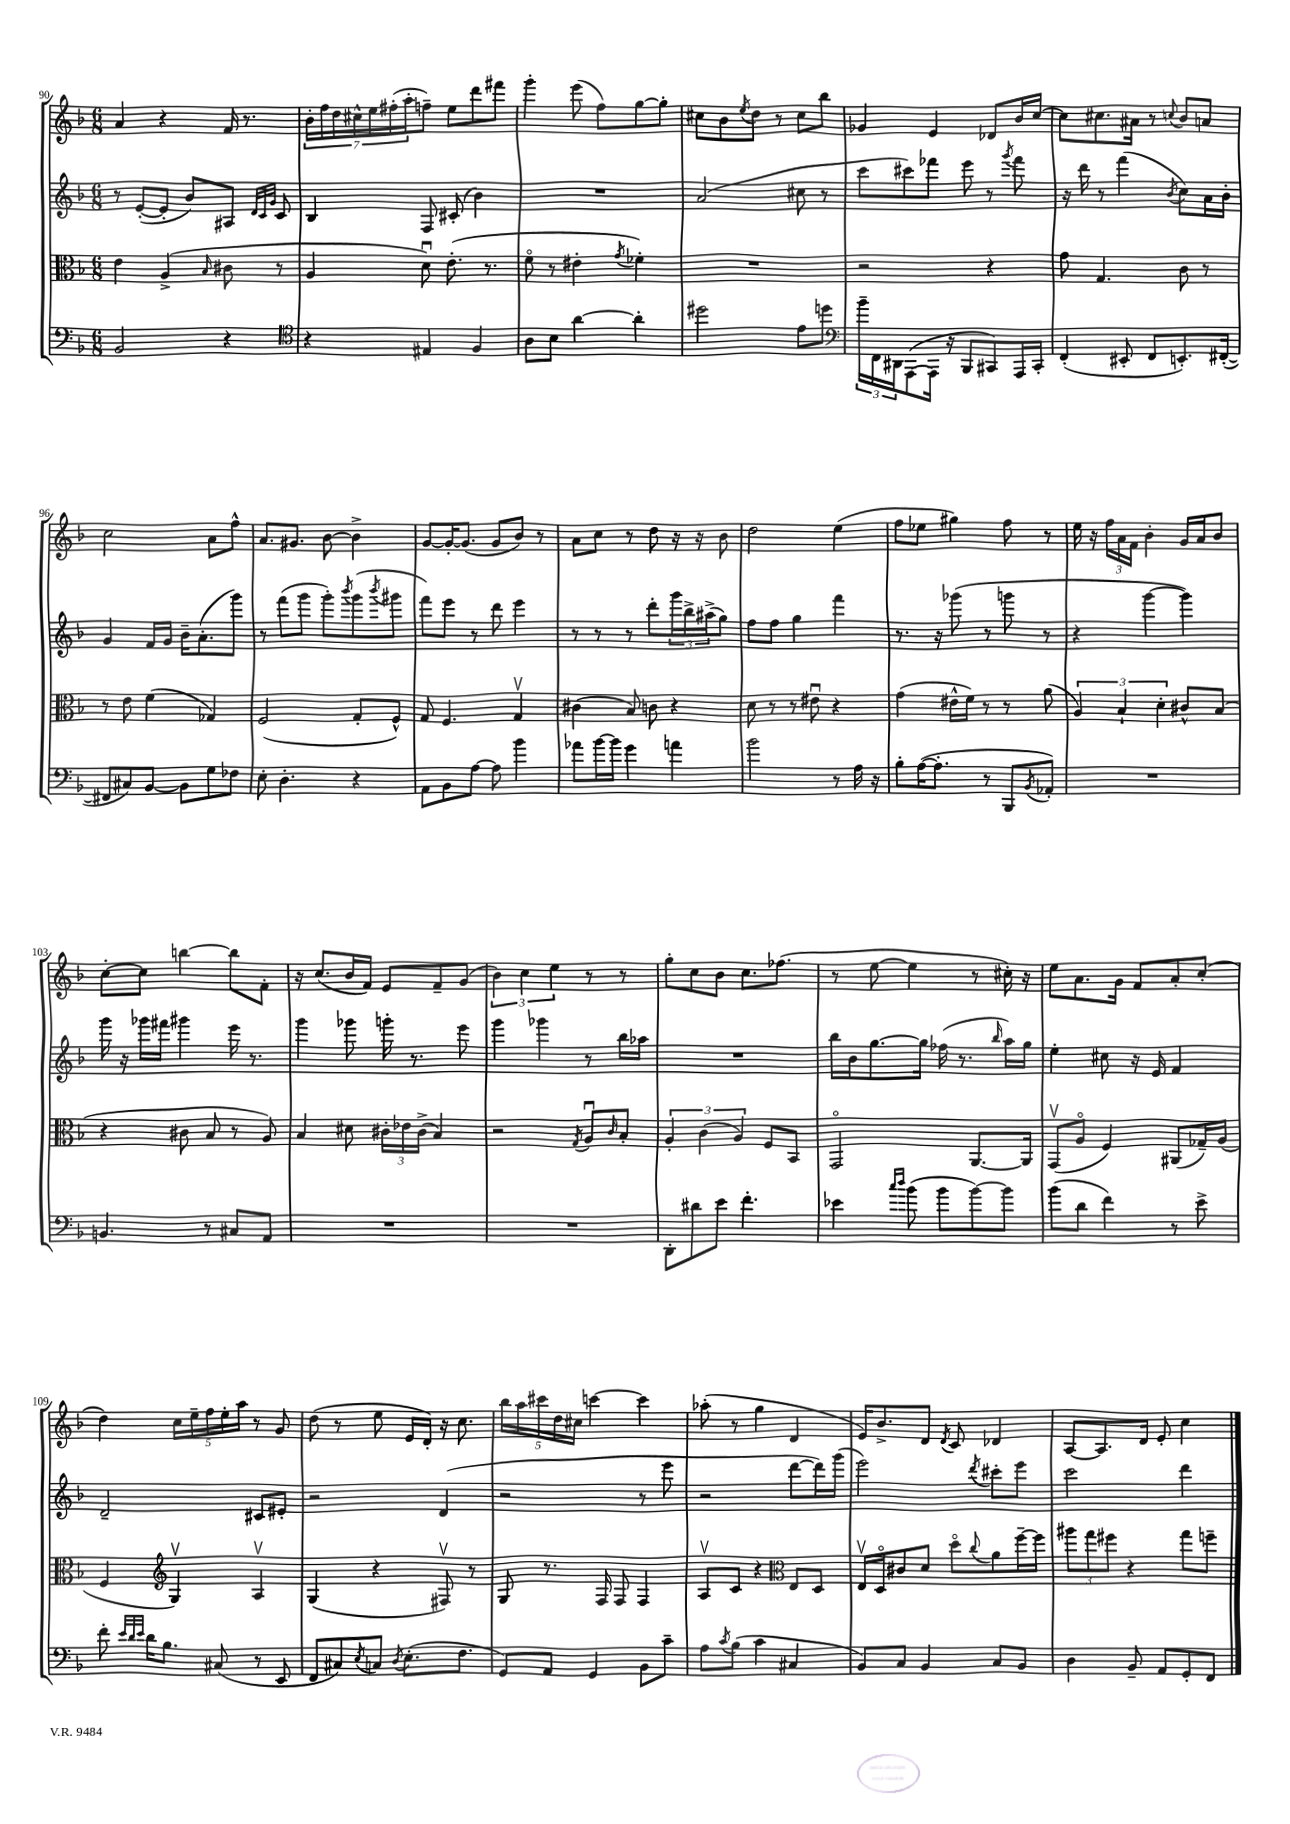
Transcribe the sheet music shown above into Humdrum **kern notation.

**kern	**kern	**kern	**kern
*staff4	*staff3	*staff2	*staff1
*clefF4	*clefC3	*clefG2	*clefG2
*k[b-]	*k[b-]	*k[b-]	*k[b-]
*M6/8	*M6/8	*M6/8	*M6/8
2BB-	4e	8r	4a
.	.	([8e'	.
.	(4A^	8e']	4r
.	.	8b-)	.
.	16qqB-	.	.
4r	8c#	8A#	16f
.	.	.	8.r
.	.	32qqd	.
.	.	32qqc	.
.	.	32qqg	.
.	8r	8c	.
=	=	=	=
*clefC4	*	*	*
4r	4A	4B-	28b-'
.	.	.	28ff
.	.	.	28dd
.	.	.	28cc#^^
.	.	.	28ee
.	.	.	(28ff#'
.	.	.	28aa'
4E#	8du)	8F	8ff~)
.	(8.e'	(8c#'	8ee
4F	.	4b-)	8ddd
.	8.r	.	.
.	.	.	8fff#
=	=	=	=
8A	8fo	2.r	4ggg'
8B-	8r	.	.
[4a	4e#'	.	(8eee
.	.	.	8ff)
.	8qg	.	.
4a']	4f-')	.	[8gg
.	.	.	8gg']
=	=	=	=
2dd#	2.r	(2a	8cc#
.	.	.	8b-
.	.	.	8qee
.	.	.	8dd
.	.	.	8r
8e	.	8cc#	8cc#
8dd	.	8r	8bb-
=	=	=	=
*clefF4	*	*	*
24b-~	2r	8ccc	4g-
24FF	.	.	.
24DD#	.	.	.
([8AAA	.	8ccc#)	.
16AAA]	.	8fff-	4e
16r	.	.	.
8BBB-	.	8eee	.
8CC#)	4r	8r	8d-
.	.	8qggg	.
16AAA	.	8fff-	16b-
16CC#'	.	.	[16cc
=	=	=	=
(4FF'	8g	16r	8cc]
.	.	16ddd	.
.	4.G	8r	8.cc#
8EE#'	.	(4fff	.
.	.	.	16a#
8FF	.	.	8r
.	.	8qb-	8qqcc
8.EE')	8c	8cc)	8b-
.	8r	16a	8a
([16FF#'	.	16b-'	.
=	=	=	=
8FF#]	8r	4g	2cc
8C#)	8e	.	.
[8BB-	(4f	16f	.
.	.	16g	.
8BB-]	.	16b-~	.
.	.	(8.a'	.
8G	4G-)	.	8a
8F-	.	8ggg)	8ff^^
=	=	=	=
8E'	(2F	8r	8.a
4.D'	.	(8fff	.
.	.	.	8.g#
.	.	8ggg	.
.	.	8ggg')	[8b-
.	.	8qbbb-	.
4r	8G'	(8ggg	4b-^]
.	.	8qbbb-	.
.	8F^^)	8ggg#	.
=	=	=	=
8AA	8G	8fff)	[8g
8BB-	4.F	8eee	16g'_
.	.	.	(8.g]
[8A	.	8r	.
8A]	.	8ddd	8g
4b-	4Gv	4eee	8b-)
.	.	.	8r
=	=	=	=
8a-	(4c#	8r	8a
[16b-	.	8r	8cc
16b-]	.	.	.
4g	8B-)	8r	8r
.	8c	8ddd'	8dd
4a	4r	24ggg	16r
.	.	24bb-^	.
.	.	.	16r
.	.	(24aa#^	.
.	.	8gg)	8b-
=	=	=	=
2b-	8d	8ff	2dd
.	8r	8ff	.
.	8r	4gg	.
.	8e#u	.	.
8r	4r	4fff	(4ee
16A	.	.	.
16r	.	.	.
=	=	=	=
8B-'	(4g	8.r	8ff
([16A	.	.	8ee-
8.A']	.	16r	.
.	16e#^^	(8ggg-	4gg#)
.	16f)	.	.
8r	8r	8r	.
8BBB-	8r	8ggg	8ff
8qBB-	.	.	.
8AA-')	(8a	8r	8r
=	=	=	=
2.r	6A)	4r	16ee
.	.	.	16r
.	.	.	24ff
.	6B-`	.	24a
.	.	.	24f
.	.	[4ggg	4b-'
.	6d'	.	.
.	8c#^^	4ggg])	16g
.	.	.	16a
.	(8B-	.	8b-
=	=	=	=
4.BB	4r	16ggg	[8cc'
.	.	16r	.
.	.	16ggg-	8cc]
.	.	16fff#	.
.	8c#	4ggg#	[4bb
8r	8B-	.	.
8C#	8r	16eee	8bb]
.	.	8.r	.
8AA	8A)	.	8f'
=	=	=	=
2.r	4B-	4ggg	16r
.	.	.	(8.cc
.	8d#	8ggg-	16b-
.	.	.	16f)
.	24c#'	16ggg'	8e
.	24e-	.	.
.	.	8.r	.
.	(24c#^	.	.
.	4B-)	.	8f~
.	.	8eee	(8g
=	=	=	=
2.r	2r	4ggg	6b-)
.	.	.	6cc
.	.	4ggg-	.
.	.	.	6ee
.	8qG	.	.
.	8Au	8r	8r
.	16qqc	.	.
.	8B-'	16bb-	8r
.	.	16aa-	.
=	=	=	=
8DD'	6A'	2.r	8gg'
8d#	.	.	8cc
.	(6c	.	.
8e	.	.	8b-
.	6A)	.	.
4.f'	.	.	8.cc
.	8F	.	.
.	.	.	(8.ff-
.	8BB-	.	.
=	=	=	=
4e-	2GGo	16bb-	8r
.	.	16b-	.
.	.	[8.gg	[8ee
16qqcc	.	.	.
16qqdd	.	.	.
(8b-	.	.	4ee]
.	.	16gg]	.
8b-	.	(16ff-	.
.	.	8.r	.
[8b-)	[8.AA	.	8r
.	.	16qqbb-	.
8b-]	.	16aa)	16cc#')
.	16AA]	16gg	16r
=	=	=	=
(8b-	(8GGv	4ee'	8ee
8d	8Ao	.	8.a
4f)	4F)	8cc#	.
.	.	.	16g
.	.	16r	8f
.	.	16e	.
8r	(8AA#	4f	8a'
8e^	16G-~)	.	(8cc'
.	(16A	.	.
=	=	=	=
8f'	4F	2d~	4dd)
32qqe	.	.	.
32qqd	.	.	.
32qqe	.	.	.
16d	.	.	.
8.B-	.	.	.
*	*clefG2	*	*
.	4Gv)	.	20cc
.	.	.	20ee~
.	.	.	20ff
(8C#	.	.	.
.	.	.	20ee'
.	.	.	20aa
8r	4Av	8c#	8r
8EE	.	8e#'	8g
=	=	=	=
8FF	(4G	2r	(8dd
8C#)	.	.	8r
8qE	.	.	.
8C	4r	.	8ee
8qD	.	.	.
(8.E'	.	.	16e
.	.	.	16d')
.	8F#v)	(4d	16r
8.F	.	.	8.cc
.	8r	.	.
=	=	=	=
8GG)	8G	2r	20bb-
.	.	.	20aa
.	.	.	20ccc#
8AA	8.r	.	.
.	.	.	20dd
.	.	.	20cc#
4GG	.	.	[4ccc
.	16F	.	.
.	8F	.	.
8BB-	4F	8r	4ccc]
8c~	.	8eee	.
=	=	=	=
8A	8Av	2r	(8aa-'
8qc	.	.	.
(8B-	8c	.	8r
4c	4r	.	4gg
*	*clefC3	*	*
4C#	8E	[8ddd	4d
.	8D	16ddd])	.
.	.	(16ggg	.
=	=	=	=
8BB-)	16Ev	2eee)	16e)
.	16Do	.	8.b-^
8C	8c#	.	.
4BB-	8d	.	8d
.	.	.	8qd
.	8ddo	.	8c
.	8qqcc	8qddd	.
8C	8a	8ccc#'	4d-
8BB-	[16ff~	8eee	.
.	16ff]	.	.
=	=	=	=
4D	12aa#	2ccc	[8A
.	12gg	.	.
.	.	.	8.A]
.	12ff#	.	.
8BB-~	4r	.	.
.	.	.	16d
8AA	.	.	8e'
8GG'	8gg	4ddd	4cc
8FF	8ff~	.	.
==	==	==	==
*-	*-	*-	*-
